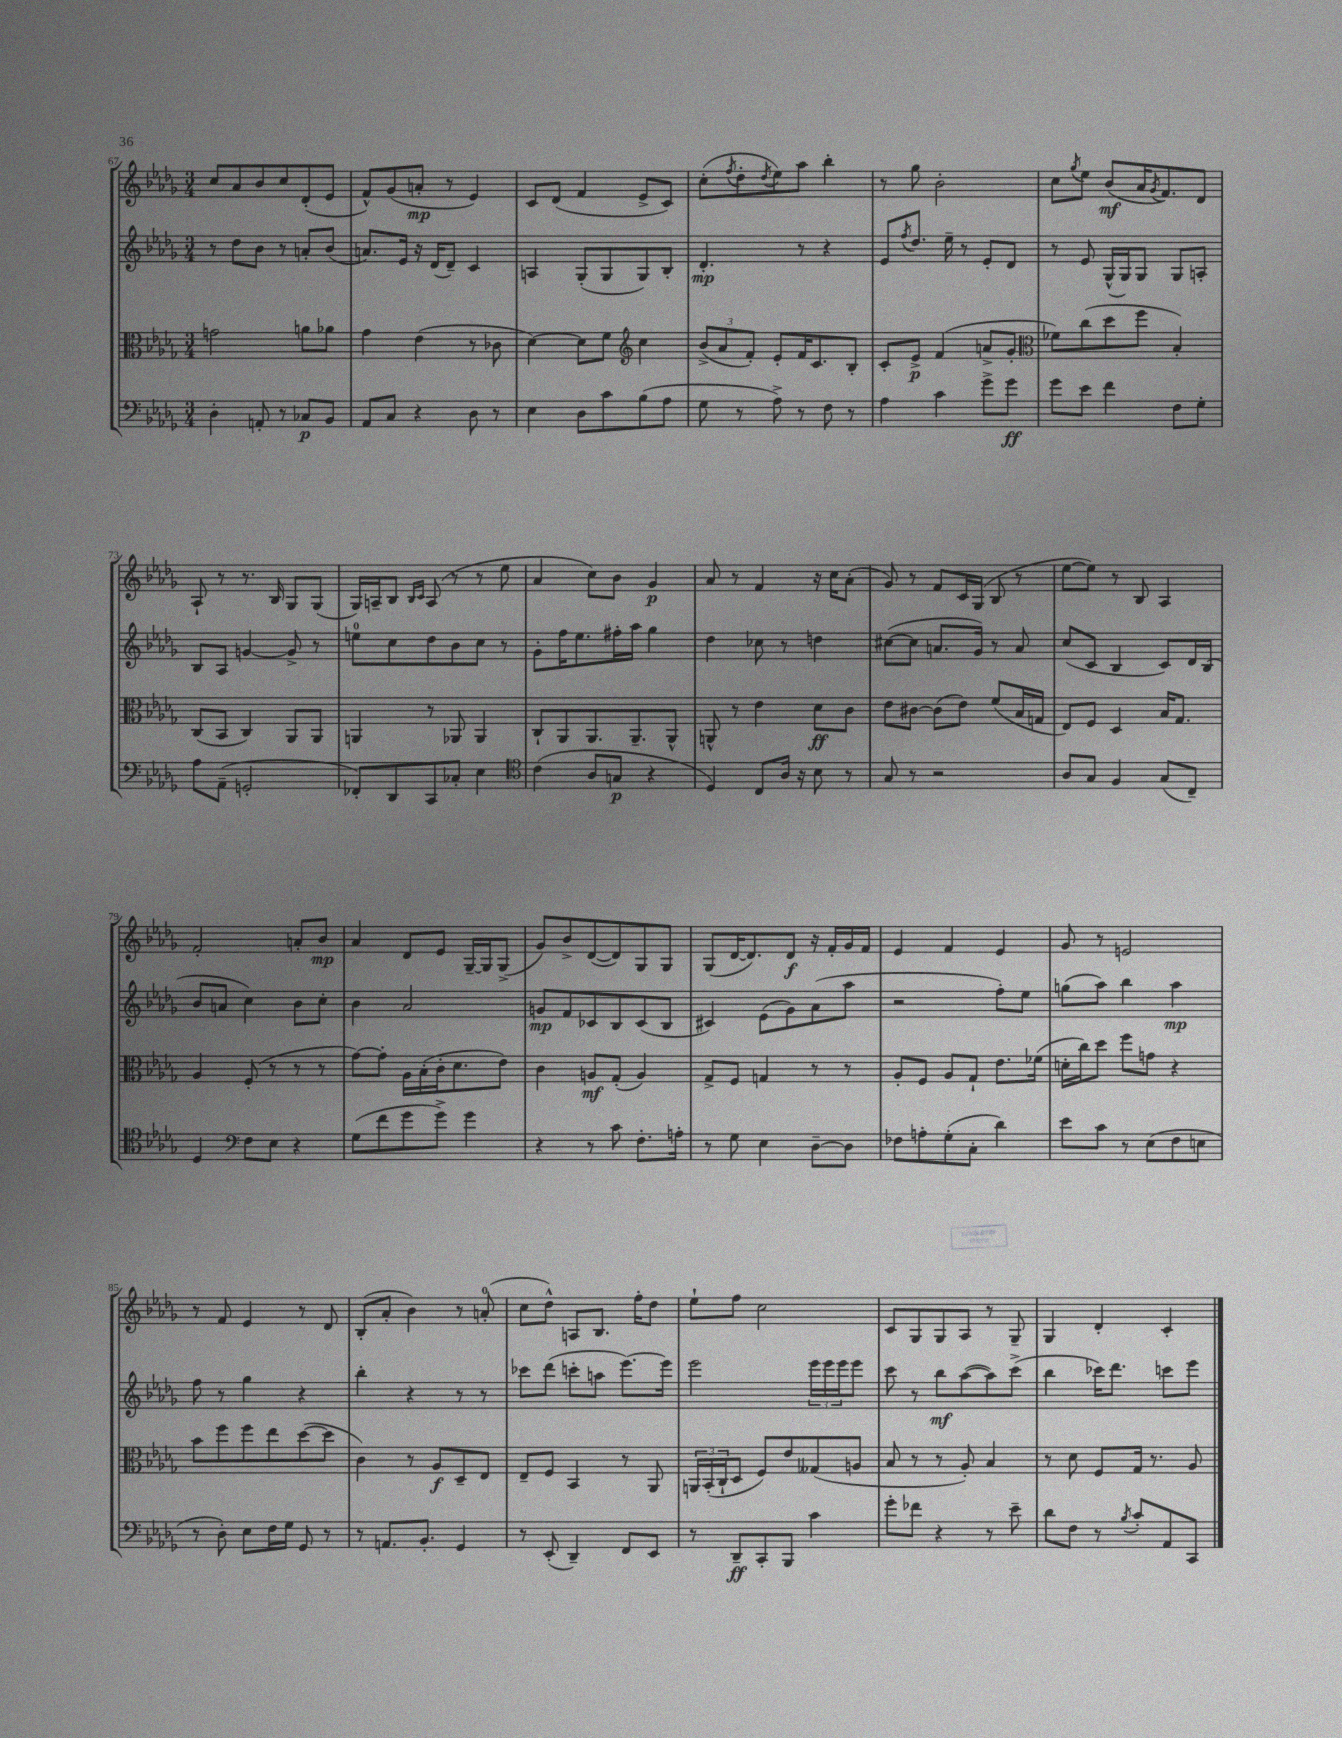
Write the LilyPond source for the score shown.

<<
\new StaffGroup <<
\new Staff = "s0" {
    \clef treble \key des \major \numericTimeSignature \time 3/4
    c''8 aes'8 bes'8 c''8 des'8-.( ees'8 |
    f'8-^) ges'8( a'8-.\mp r8 ees'4) |
    c'8 des'8( f'4 ees'8-> c'8) |
    c''8-.( \acciaccatura { f''8 } des''8-. \acciaccatura { des''8 } ees''8) aes''8 bes''4-. |
    r8 ges''8 bes'2-. |
    c''8 \acciaccatura { ges''8 } ees''8 bes'8\mf( aes'16 \acciaccatura { ges'8 } f'8.) des'8 |
    aes8-! r8 r8. bes16 ges8 ges8( |
    ges16) a16-- bes8 \grace { bes16 c'16 } a8( r8 r8 ees''8 |
    aes'4 c''8) bes'8 ges'4\p |
    aes'8 r8 f'4 r16 c''16 aes'8-.( |
    ges'8) r8 f'8 c'16 ges16( bes8 r8 |
    ees''8~ ees''8) r8 bes8 aes4 |
    f'2-. a'8-. bes'8\mp |
    aes'4 des'8 ees'8 ges16~-- ges16 ges8->( |
    ges'8) bes'8-> des'8~( des'8) ges8 ges8 |
    ges8( des'16~ des'8.) des'8\f r16 f'16-. ges'16 f'16 |
    ees'4 f'4 ees'4 |
    ges'8 r8 e'2 |
    r8 f'8 ees'4 r8 des'8 |
    bes8-.( aes'8-. bes'4) r8 a'8-0-.( |
    c''8 des''8-^) a8 bes8. f''16-. des''8 |
    ees''8-! f''8 c''2 |
    c'8 ges8 ges8 aes8 r8 ges8-- |
    ges4 des'4-. c'4-. \bar "|." |
}
\new Staff = "s1" {
    \clef treble \key des \major \numericTimeSignature \time 3/4
    r8 des''8 bes'8 r8 a'8-. bes'8( |
    a'8.) ees'16 r16 des'16( des'8--) c'4 |
    a4 ges8-.( ges8 ges8) bes8-. |
    des'4.-.\mp r8 r4 |
    ees'8 \acciaccatura { f''8 } des''8. ees''16-- r8 ees'8-. des'8 |
    r8 ees'8 ges16-^( ges16) ges8 ges8 a8-. |
    bes8 aes8 g'4~ g'8-> r8 |
    e''8-0 c''8 des''8 bes'8 c''8 r8 |
    ges'8-. f''16 ees''8. fis''16-. aes''16 ges''4 |
    des''4 ces''8 r8 d''4 |
    cis''8~( cis''8 a'8. ges'16) r8 a'8 |
    c''8( c'8 bes4 c'8) des'16 bes16( |
    bes'8 a'8 c''4) bes'8 c''8-. |
    bes'4 aes'2 |
    g'8\mp f'8 ces'8 bes8 ces'8( bes8 |
    cis'4) ees'8( ges'8) aes'8( aes''8 |
    r2 f''8-.) ees''8 |
    g''8( aes''8) bes''4 aes''4\mp |
    f''8 r8 ges''4 r4 |
    bes''4-. r4 r8 r8 |
    ces'''8 des'''8( c'''8-. a''8 ees'''8.~) ees'''16 |
    ees'''2 \tuplet 3/2 { ees'''16 ees'''16 ees'''16 } ees'''8 |
    c'''8 r8 bes''8\mf aes''8~( aes''8) c'''8->( |
    bes''4 ces'''16) des'''8. c'''8 ees'''8 \bar "|." |
}
\new Staff = "s2" {
    \clef alto \key des \major \numericTimeSignature \time 3/4
    g'2 a'8 aes'8 |
    ges'4 ees'4( r8 ces'8 |
    des'4~) des'8 f'8 \clef treble c''4 |
    \tuplet 3/2 { bes'8->( aes'8 f'8-.) } ees'8-. f'16 c'8. bes8-. |
    c'8-. ees'8->\p f'4( a'8-> ges'8-. |
    \clef alto fes'8) c''8( des''8 f''8 bes4-.) |
    c8( bes,8 c4) aes,8 aes,8 |
    a,4 r8 aes,8 aes,4 |
    c8-! aes,8 aes,8. aes,8.-- aes,8-^ |
    a,8-^ r8 ees'4 des'8\ff c'8 |
    ees'8 cis'8~ cis'8( ees'8) f'8( bes16 g16 |
    ees8) f8 des4 bes16 ges8. |
    aes4 f8-.( r8 r8 r8 |
    ges'8~) ges'8-. aes16 bes16-.( c'16-. des'8. ees'8) |
    c'4 a8\mf ges8-.( a4) |
    ges8-> f8 g4 r8 r8 |
    aes8-. f8 aes8 ges8-! ees'8. fes'16( |
    d'16-. c''16) des''8 f''8 g'8 r4 |
    bes'8 f''8 f''8 ees''8 des''8~( des''8 |
    c'4) r8 aes8\f des8-- ees8 |
    ees8-- f8 bes,4 r8 aes,8 |
    \tuplet 3/2 { a,16 bes,16-.( c16-! } des8 f8) ees'8 geses8( a8 |
    bes8 r8 r8 aes8-.) bes4 |
    r8 des'8 f8 ges16 r8. aes8 \bar "|." |
}
\new Staff = "s3" {
    \clef bass \key des \major \numericTimeSignature \time 3/4
    des4-. a,8-. r8 ces8\p bes,8 |
    aes,8 c8 r4 des8 r8 |
    ees4 des8 c'8 bes8( aes8 |
    ges8 r8 aes8->) r8 f8 r8 |
    aes4 c'4 ges'8-> ges'8\ff |
    ges'8 ees'8 f'4 f8 ges8-. |
    aes8 aes,8--( g,2-. |
    fes,8-.) des,8 c,8 ces8-. ees4 |
    \clef tenor c'4( aes8 g8\p r4 |
    des4) c8 aes16 r16 bes8 r8 |
    ges8 r8 r2 |
    aes8 ges8 f4 ges8( c8--) |
    des4 \clef bass f8 ees8 r4 |
    ges8( f'8 ges'8 ges'8->) ges'4 |
    r4 r8 c'8 f8.-. a16-. |
    r8 ges8 ees4 des8~-- des8 |
    fes8 a8-. ges8-.( c8-. des'4) |
    ees'8 c'8 r8 ees8( f8 e8 |
    r8 des8-.) ees8 f16 ges16 ges,8 r8 |
    r8 a,8. bes,8.-. ges,4 |
    r8 ees,8-.( des,4--) f,8 ees,8 |
    r8 des,8--\ff c,8-. bes,,8 c'4 |
    ges'8-. fes'8 r4 r8 ees'8-- |
    des'8 f8 r8 \acciaccatura { bes8 } c'8-. aes,8 c,8 \bar "|." |
}
>>
>>
\layout { \context { \Score currentBarNumber = #67 } }
